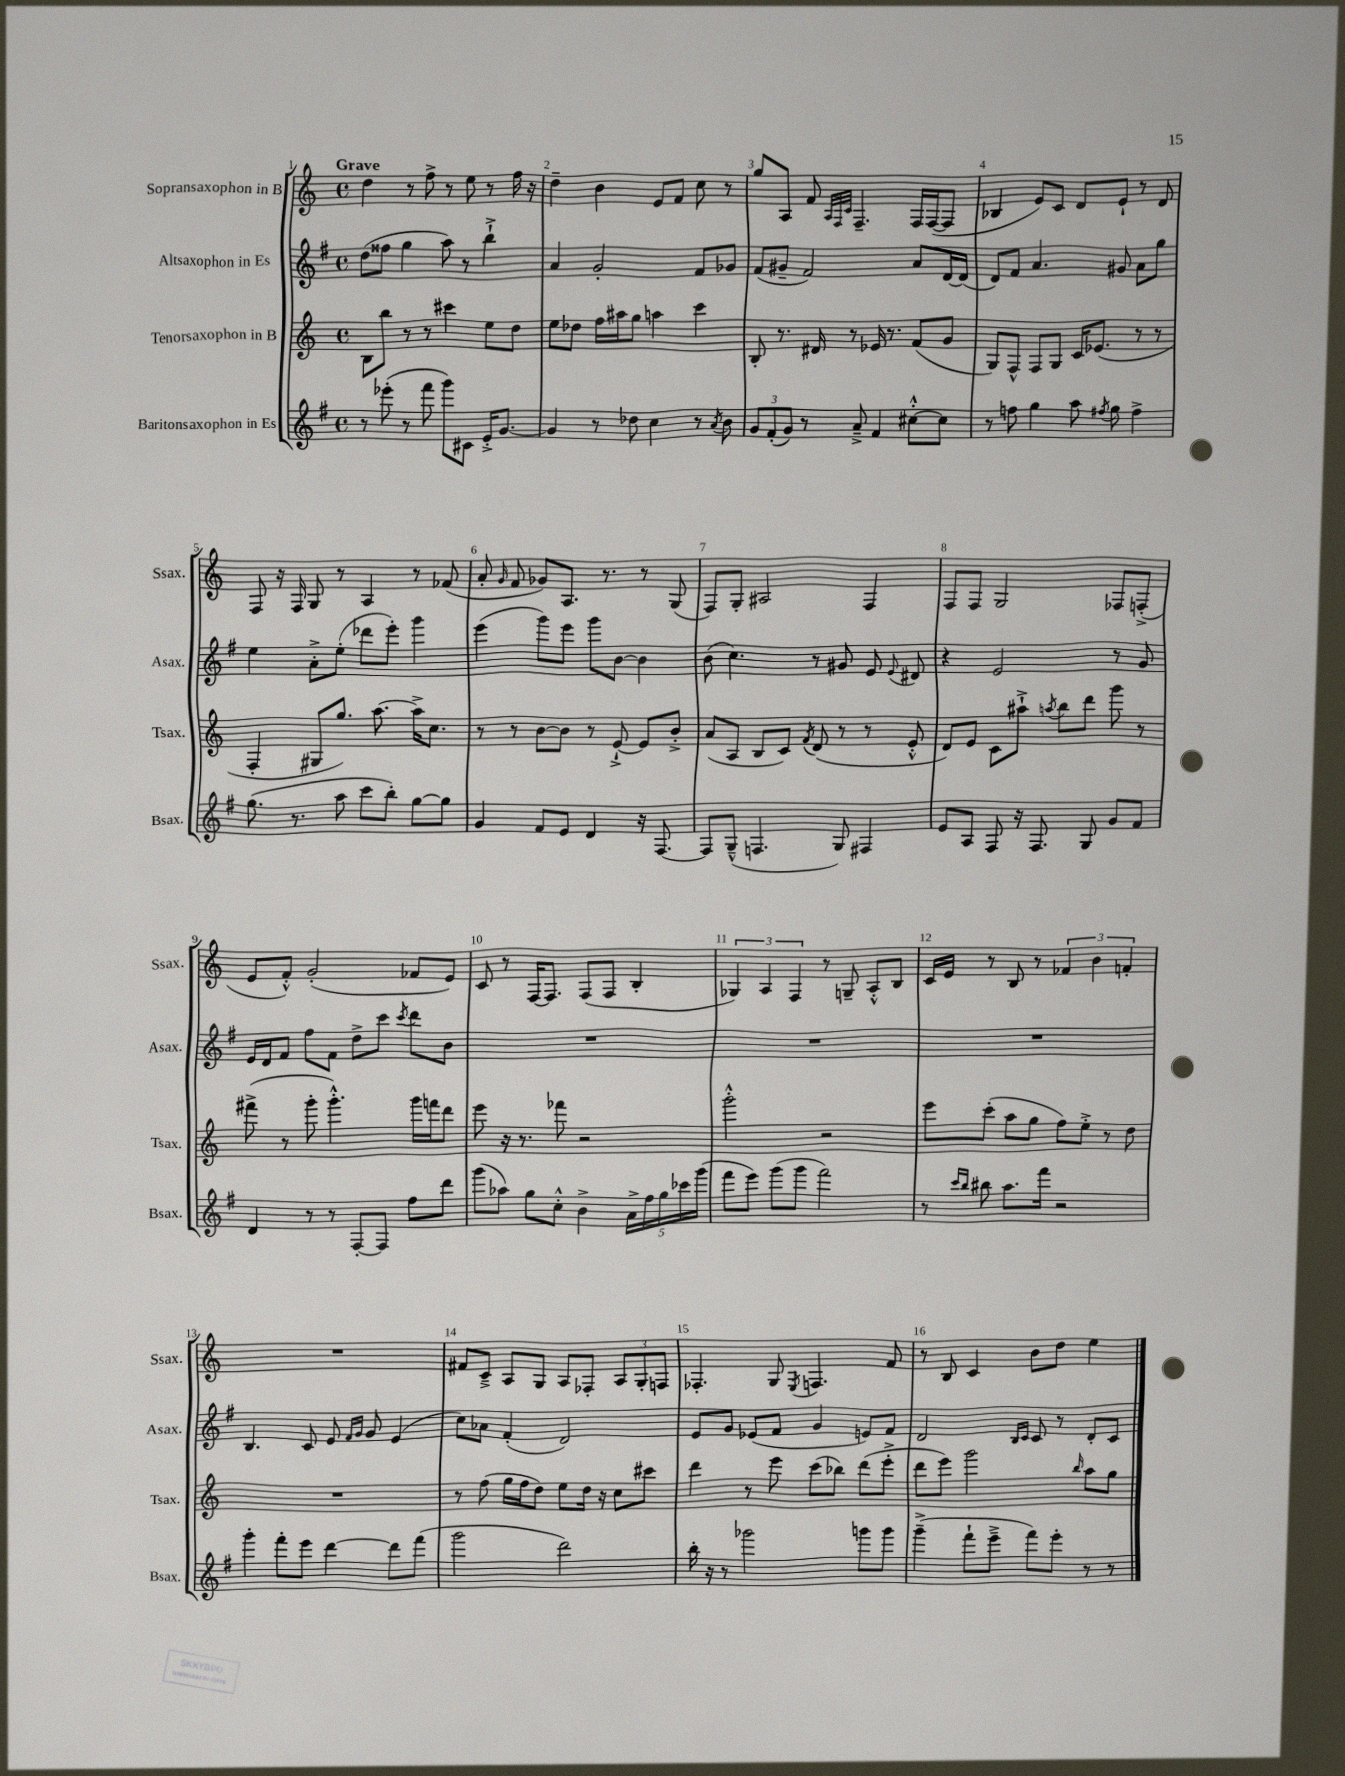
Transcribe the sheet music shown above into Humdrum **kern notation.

**kern	**kern	**kern	**kern
*staff4	*staff3	*staff2	*staff1
*clefG2	*clefG2	*clefG2	*clefG2
*k[f#]	*k[]	*k[f#]	*k[]
*M4/4	*M4/4	*M4/4	*M4/4
*met(c)	*met(c)	*met(c)	*met(c)
8r	8B\L	(8dd\L	4dd\
(8eee-'\	8bb\J	8ff##\J	.
8r	8r	4gg\	8r
8fff#\	8r	.	8ff^\
8ggg\L)	4ccc#\	8aa\)	8r
8c#\J	.	8r	8ee\
16e'^/LK	8ee\L	4bb`^\	8r
[8.g/J	.	.	.
.	8dd\J	.	16ff\
.	.	.	16r
=	=	=	=
4g/]	8ee\L	4a/	4dd~\
.	8dd-\J	.	.
8r	16ff\LL	2g'/	4b\
.	16aa#\J	.	.
8dd-\	8gg\J	.	.
4cc\	4aa\	.	8e/L
.	.	.	8f/J
8r	4ccc\	8f#/L	8cc\
8qa/	.	.	.
8b\	.	8g-/J	8r
=	=	=	=
12g/L	8B'/	(8f#/L	8gg/L
(12f#'/	.	.	.
.	8.r	8g#~/J	8A/J
12g/J)	.	.	.
8r	.	2f#/)	8f/
.	16d#/	.	.
.	.	.	32qqA/LLL
.	.	.	32qqF/
.	.	.	32qqc/JJJ
8a~^/	8r	.	4.F~/
4f#/	16e-/	.	.
.	8.r	.	.
[8cc#'^^\L	(8f/L	8a/L	16F/LL
.	.	.	([16F/J
8cc#\]J	8g/J	[16d/L	8F/]J
.	.	(16d/]JJ	.
=	=	=	=
8r	8G/L)	8d/L)	4B-/
8ff\	8F^^/J	8f#/J	.
4gg\	8F/L	4.a/	8e/L)
.	8G/J	.	8c/J
8aa\	16c/LK	.	8d/L
.	(8.e-/J	.	.
8qff#/	.	.	.
8gg\	.	8g#/	8e`/J
4ff#^\	8r	8a\L	8r
.	8r	8gg\J	8d/
=	=	=	=
(8.gg\	4F'/	4ee\	8F/
.	.	.	16r
8.r	.	.	16F/
.	8G#/L	8a'^\L	8G/
8aa\	8.gg/J)	(8ee'\J	8r
8ccc\L	.	8ddd-\L	4A/
.	[8.aa\	.	.
8bb'\J)	.	8eee'\J)	.
[8gg\L	16aa^\]LK	4ggg\	8r
.	8.cc\J	.	.
8gg\]J	.	.	(8f-/
=	=	=	=
4g/	8r	(4eee\	8a'/
.	.	.	16qqg/
.	8r	.	8f/
8f#/L	[8b\L	8ggg\L)	8g-/L)
8e/J	8b\]J	8eee\J	8.A/J
4d/	8r	8ggg\L	.
.	.	.	8.r
.	[8e`^/	[8b\J	.
16r	8e/]L	4b\]	8r
[8.F#/	.	.	.
.	8b'^/J	.	(8G/
=	=	=	=
8F#/]L	(8a/L	(8b\	8F/L)
(8G~^^/J	8A/J	4.cc\)	8G'/J
4.F/	8B/L	.	2A#/
.	8c/J)	.	.
.	8qf/	.	.
.	(8d/	8r	.
8G/)	8r	8g#/	.
4F#/	8r	8e/	4F/
.	.	8qqe/	.
.	8e'^^/	8d#/	.
=	=	=	=
8e/L	8d/L)	4r	8F/L
8A/J	8e/J	.	8F/J
8F#/	8c\L	2e/	2G/
16r	8aa#`^\J	.	.
8.F#/	.	.	.
.	8qaa/	.	.
.	8bb\L	.	.
8G/	8ddd\J	.	.
8g/L	8ggg\	8r	8F-/L
8f#/J	8r	8g/	(8F'^/J
=	=	=	=
4d/	(8fff#^\	16e/LL	8e/L
.	.	16d/J	.
.	8r	8f#/J	8f'^^/J)
8r	8ggg'\	8ff#\L	(2g'/
8r	4.ggg'^^\)	8f#\J	.
[8F#'/L	.	8dd^\L	.
8F#/]J	.	8ccc\J	.
.	.	8qccc/	.
8ff#\L	16ggg\LL	8ddd\L	8f-/L
.	16fff\J	.	.
8ddd\J	8ddd\J	8b\J	8e/J)
=	=	=	=
(8ggg\L	8eee\	1r	8c/
8aa-\J)	16r	.	8r
.	8.r	.	.
8gg\L	.	.	[16F/LK
.	.	.	8.F/]J
8cc'^^\J	8fff-\	.	.
4b^\	2r	.	(8F/L
.	.	.	8F/J
20a^\LL	.	.	4B'/
20ff#\	.	.	.
20gg\	.	.	.
20ccc-\	.	.	.
(20ggg\JJ	.	.	.
=	=	=	=
8fff#\L	2ggg'^^\	1r	6G-/)
8eee\J)	.	.	.
.	.	.	6A/
(8ggg\L	.	.	.
.	.	.	6F/
8ggg\J	.	.	.
2fff#\)	2r	.	8r
.	.	.	8G~/
.	.	.	8A'^^/L
.	.	.	8B/J
=	=	=	=
8r	8eee\L	1r	16c/LL
.	.	.	16e/JJ
16qqccc/LL	.	.	.
16qqbb/JJ	.	.	.
8bb#\	(8ccc'\J	.	8r
8.aa\L	8aa\L	.	8B/
.	8gg\J	.	8r
16fff#\Jk	.	.	.
2r	8ff\L)	.	6f-/
.	8ee'^\J	.	.
.	.	.	6b\
.	8r	.	.
.	.	.	6f'/
.	8dd\	.	.
=	=	=	=
4ggg'\	1r	4.B/	1r
8fff#'\L	.	.	.
8eee\J	.	8c/	.
[4ddd\	.	8e/	.
.	.	16qqf#/LL	.
.	.	16qqg/JJ	.
.	.	8g/	.
8ddd\]L	.	(4e/	.
(8fff#\J	.	.	.
=	=	=	=
2ggg\	8r	8cc\L)	8f#/L
.	(8ff\	8a-\J	8c~^/J
.	16gg\LL	(4f#'/	8A/L
.	16ff\J	.	.
.	8dd\J)	.	8G/J
2ddd\)	8ee\L	2d/)	8A/L
.	16dd\Jk	.	8F-'/J
.	16r	.	.
.	8cc\L	.	12A/L
.	.	.	12G'/
.	8ccc#\J	.	.
.	.	.	12F/J
=	=	=	=
16bb'\	4ddd\	8e/L	4.F-'/
16r	.	.	.
8r	.	8g/J	.
2ggg-\	8r	(8e-/L	.
.	8eee\	8f#/J	8G/
.	.	.	8qE/
.	(8ccc\L	4g/	4.F/
.	8bb-\J)	.	.
8ggg\L	(8ddd\L	8e/L)	.
8ggg\J	8eee'^\J	8f#/J	8f/
=	=	=	=
(4ggg~^\	8ddd\L	2d/	8r
.	8eee\J)	.	8B/
8fff#`\L	2ggg\	.	4c/
8eee~^\J	.	.	.
.	.	16qqB/LL	.
.	.	16qqc/JJ	.
8fff#\L)	.	8c/	8b\L
8eee'\J	.	8r	8dd\J
.	16qqbb/	.	.
8r	8aa\L	8d'/L	4ee\
8r	8gg\J	8c/J	.
==	==	==	==
*-	*-	*-	*-
